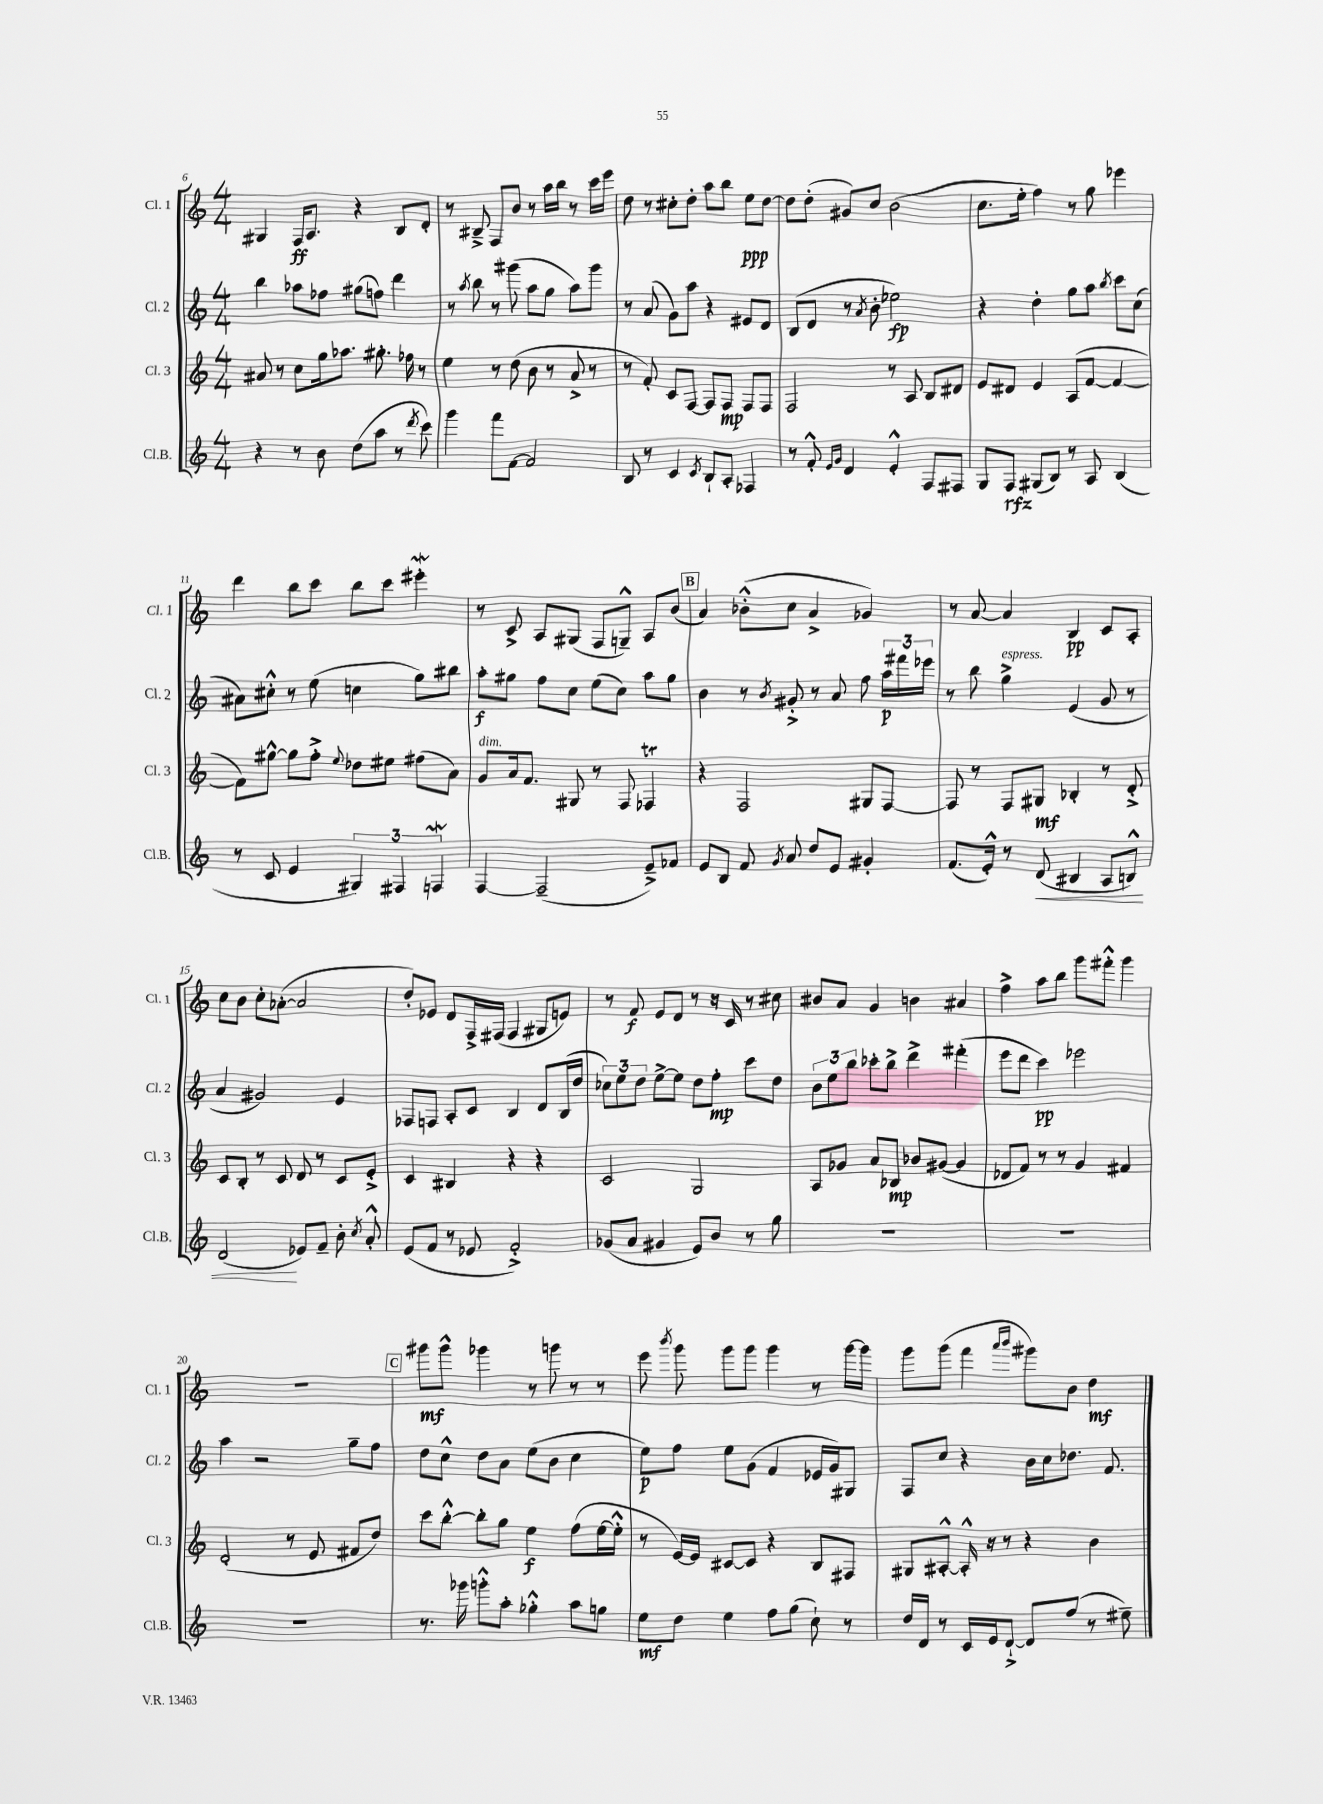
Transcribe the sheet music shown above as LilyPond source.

<<
\new StaffGroup <<
\new Staff = "s0" \with { instrumentName = "Cl. 1" shortInstrumentName = "Cl. 1" } {
    \clef treble \key c \major \numericTimeSignature \time 4/4
    \autoBeamOff gis4 f16[\ff a8.] r4 b8[ d'8]-. |
    r8 bis8---> f8[ b'8] r8 a''16[ b''16] r8 c'''16[ e'''16] |
    d''8 r8 cis''8[-. d''8]-. a''8[ b''8] e''8[\ppp d''8]~ |
    d''8[ d''8]-.( gis'8[) c''8] b'2( |
    c''8.[ e''16]-. f''4) r8 g''8 ees'''4 |
    d'''4 b''8[ c'''8] b''8[ c'''8] eis'''4-.\mordent |
    r8 c'8-> a8[ gis8]( f8[ g8]---^) a8[ b'8]( |
    \mark \markup { \box "B" } a'4) bes'8[-.-^( c''8] a'4-> ges'4) |
    r8 a'8~ a'4 b4\pp c'8[ a8]-. |
    c''8[ b'8] c''8[-. aes'8]~-.( aes'2 |
    d''8[-.) ees'8] d'8[ f16-> fis16]( fis4 gis8[ e'8]) |
    r8 f'8\f e'8[ d'8] r8 r16 c'16 r8 cis''8 |
    bis'8[ a'8] g'4 b'4 ais'4 |
    f''4-> a''8[ b''8] g'''8[ fis'''8]-.-^ g'''4 |
    R1 |
    \mark \markup { \box "C" } gis'''8[\mf gis'''8]-^ ges'''4 r8 g'''8 r8 r8 |
    e'''8 \acciaccatura { b'''8 } g'''8 g'''8[ g'''8] g'''4 r8 g'''16[~ g'''16] |
    g'''8[ g'''8]( f'''4 \grace { a'''16[ b'''16] } gis'''8[) b'8] d''4\mf \bar "|." |
}
\new Staff = "s1" \with { instrumentName = "Cl. 2" shortInstrumentName = "Cl. 2" } {
    \clef treble \key c \major \numericTimeSignature \time 4/4
    \autoBeamOff b''4 aes''8[ fes''8] gis''8[( f''8]) d'''4 |
    r8 \acciaccatura { a''8 } b''8 r8 gis'''8( a''8[ g''8] a''8[) gis'''8] |
    r8 a'8( g'8[) a''8] r4 eis'8[ d'8] |
    b8[( d'8] r8 \acciaccatura { a'8 } b'8-. ees''2\fp) |
    r4 d''4-. g''8[ a''8] \acciaccatura { b''8 } c'''8[ c''8]( |
    ais'8[) cis''8]-.-^ r8 e''8( c''4 g''8[) bis''8] |
    a''8[-.\f gis''8] f''8[ c''8] e''8[( c''8]) a''8[ gis''8] |
    \mark \markup { \box "B" } b'4 r8 \acciaccatura { b'8 } gis'8-.-> r8 a'8 f''8 \tuplet 3/2 { a''16[\p fis'''16 ees'''16] } |
    r8 b''8 g''4->^\markup { \italic "espress." } e'4( g'8 r8 |
    a'4 gis'2) e'4 |
    fes8[ f8] a8[-. c'8] b4 d'8[ b16( d''16] |
    \tuplet 3/2 { ces''8[) e''8 d''8] } e''8[~-> e''8] d''8[ f''8]-.\mp c'''8[ d''8] |
    \tuplet 3/2 { b'8[ e''8 b''8] } ces'''8[-. b''8]-> d'''4-> fis'''4-.( |
    e'''8[ d'''8] c'''4\pp) ees'''2 |
    a''4 r2 g''8[-- f''8] |
    \mark \markup { \box "C" } d''8[ c''8]-^ d''8[ a'8] e''8[( b'8] c''4 |
    e''8[\p) f''8] e''8[ g'8]( f'4 ees'16[ g'16) gis8] |
    f8[ c''8] r4 b'16[ c''16 des''8.] f'8. \bar "|." |
}
\new Staff = "s2" \with { instrumentName = "Cl. 3" shortInstrumentName = "Cl. 3" } {
    \clef treble \key c \major \numericTimeSignature \time 4/4
    \autoBeamOff ais'8 r8 c''8[ g''16 aes''8.] gis''8.-. fes''16 r8 |
    e''4 r8 d''8( b'8 r8 a'8-> r8 |
    r8 f'8-.) c'8[ f8]~ f8[ f8]\mp f8[ f8] |
    f2 r8 a8 b8[ dis'8] |
    e'8[ dis'8] e'4 a8[( f'8]~ f'4~ |
    f'8[) gis''8]~-^ gis''8[ f''8]-.-> \appoggiatura { e''8 } des''8[ eis''8] fis''8[( a'8]) |
    g'8[^\markup { \italic "dim." } a'16 f'8.] gis8 r8 f8 fes4\trill |
    \mark \markup { \box "B" } r4 f2 gis8[ f8]~ |
    f8 r8 f8[ gis8]\mf bes4-. r8 d'8-.-> |
    c'8[ b8]-. r8 c'8 d'8 r8 c'8[ e'8]-.-> |
    c'4 bis4 r4 r4 |
    c'2 g2 |
    a8[ ges'8] a'8[ bes8]\mp bes'8[ gis'8]~( gis'4 |
    des'8[ f'8]) r8 r8 g'4 fis'4 |
    d'2-.( r8 e'8 fis'8[ d''8]) |
    \mark \markup { \box "C" } c'''8[ b''8]~-.-^ b''8[-. g''8] e''4\f f''8[( e''16~ e''16]-.-^ |
    r8 e'16[~) e'16] cis'8[~ cis'8] r4 b8[ fis8] |
    gis8[ ais8]~-.-^ ais16-.-^ r16 r8 r4 b'4 \bar "|." |
}
\new Staff = "s3" \with { instrumentName = "Cl.B." shortInstrumentName = "Cl.B." } {
    \clef treble \key c \major \numericTimeSignature \time 4/4
    \autoBeamOff r4 r8 b'8 d''8[( a''8] r8 \acciaccatura { d'''8 } c'''8) |
    g'''4 f'''8[ f'8]~ f'2 |
    b8 r8 c'4 \acciaccatura { c'8 } b8[-! a8]-. fes4 |
    r8 f'8-.-^ \grace { e'16[ g'16] } d'4 e'4-.-^ f8[ fis8] |
    g8[ f8]\rfz gis8[( b8]) r8 a8 b4( |
    r8 c'8 e'4 \tuplet 3/2 { gis4) fis4 f4\mordent } |
    f4~ f2--( e'8[--->) fes'8] |
    \mark \markup { \box "B" } e'8[ b8] f'8 \acciaccatura { g'8 } a'8 d''8[ e'8] gis'4-. |
    f'8.[( e'16]-.-^) r8 d'8\<( bis4 a8[ b8]-^) |
    d'2\!( ees'8[) f'8]-- b'8-. \acciaccatura { c''8 } a'8-.-^ |
    e'8[( f'8] r8 ees'8 f'2-.->) |
    ges'8[( a'8] gis'4 e'8[) b'8] r8 g''8 |
    R1 |
    R1 |
    R1 |
    \mark \markup { \box "C" } r8. ges'''16 g'''8[-.-^ a''8]-. ges''4-.-^ a''8[ g''8] |
    e''8[\mf d''8] e''4 f''8[ g''8]( c''8-!) r8 |
    d''16[ d'16] r8 c'16[ e'16 d'8]~-!-> d'8[ f''8]( r8 eis''8--) \bar "|." |
}
>>
>>
\layout { \context { \Score currentBarNumber = #6 } }
